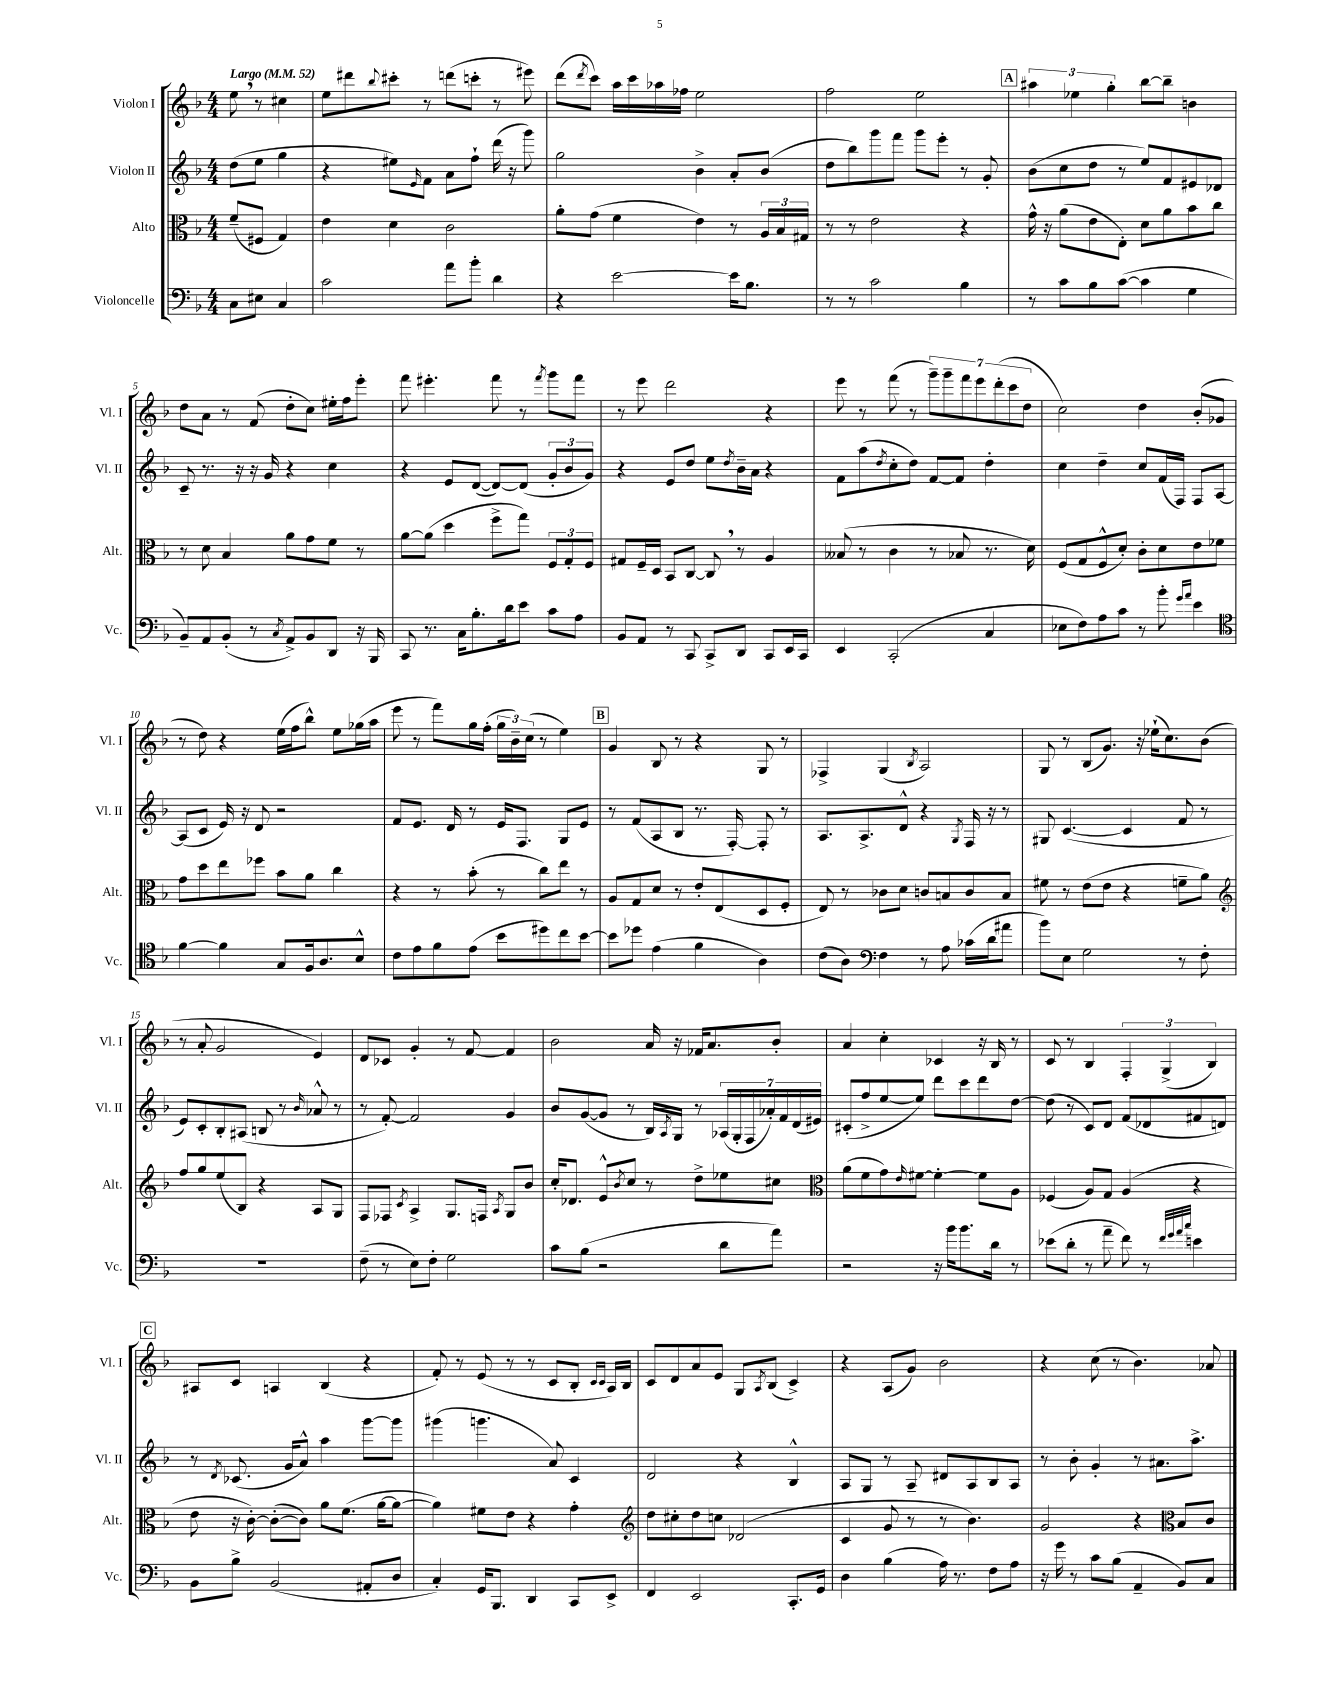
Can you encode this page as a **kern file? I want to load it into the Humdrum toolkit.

**kern	**kern	**kern	**kern
*part4	*part3	*part2	*part1
*staff4	*staff3	*staff2	*staff1
*I"Violoncelle	*I"Alto	*I"Violon II	*I"Violon I
*I'Vc.	*I'Alt.	*I'Vl. II	*I'Vl. I
*clefF4	*clefC3	*clefG2	*clefG2
*k[b-]	*k[b-]	*k[b-]	*k[b-]
*M4/4	*M4/4	*M4/4	*M4/4
*MM52	*MM52	*MM52	*MM52
=	=	=	=
!	!	!	!LO:TX:a:B:t=Largo
8C\L	(8f~/L	(8dd\L	8ee,\
8E#X\J	8F#X/J	8ee\J	8r
4C/	4G/)	4gg\	4cc#X\
=1	=1	=1	=1
2c\	4e\	4r	8ee\L
.	.	.	8ddd#X\
.	.	.	8qqbb-/
.	4d\	8ee#X\L)	8ccc#X'\J
.	.	16qqe/	.
.	.	8f\J	8r
8a\L	2c\	8a\L	(8dddn\L
8b-'\J	.	8ff`\J	8cccn'\J
4d\	.	(16ddd\	8r
.	.	16r	.
.	.	8ggg\)	8eee#X\)
=2	=2	=2	=2
4r	8a'\L	2gg\	(8ddd\L
.	.	.	8qddd/
.	(8g\J	.	8ccc\J)
[2e\	4f\	.	16aa\LL
.	.	.	16ccc\
.	.	.	16aa-X\
.	.	.	16ff-X\JJ
.	4e\)	4b-^\	2ee\
16e\KL]	8r	8a'/L	.
8.B-\J	.	.	.
.	24A/LL	(8b-/J	.
.	24B-/	.	.
.	24G#X/JJ	.	.
=3	=3	=3	=3
8r	8r	8dd\L	2ff\
8r	8r	8bb-\)	.
2c\	2e\	8ggg\	.
.	.	8fff\J	.
.	.	8ggg\L	2ee\
.	.	8eee'\J	.
4B-\	4r	8r	.
.	.	8g'/	.
!!LO:REH:place=s1:t=A
=4	=4	=4	=4
8r	16g^^\	(8b-\L	6aa#X\
.	16r	.	.
8c\L	(8a\L	8cc\	.
.	.	.	6ee-X\
8B-\	8e\	8dd\J	.
.	.	.	6gg'\
([8c\J	8E'\J)	8r	.
4c\]	8d\L	8ee/L)	[8bb-\L
.	8a\	8f/	8bb-~\J]
4G\	8b-\	8e#X/	4bn\
.	8cc\J	8d-X/J	.
!!LO:LB:g=z
=5	=5	=5	=5
8BB-~/L)	8r	8c~/	8dd\L
8AA/	8d\	8.r	8a\J
(8BB-'/J	4B-/	.	8r
.	.	16r	.
8r	.	16r	(8f/
.	.	16g/	.
8qC/	.	.	.
8AA^/L)	8a\L	4r	8dd'\L
8BB-/	8g\	.	8cc\J)
8DD/J	8f\J	4cc\	16ee#X'\LL
.	.	.	16ff\J
16r	8r	.	8eee'\J
16BBB-/	.	.	.
=6	=6	=6	=6
8CC/	[8a\L	4r	8fff\
8.r	(8a\J]	.	4.eee#X'\
.	4dd\	8e/L	.
16C\KL	.	.	.
8.B-'\	.	([8d/J	.
.	8ff^\L	8d/L_)	8fff\
16d\k	.	.	.
8e\J	8gg\J)	(8d/J]	8r
.	.	.	8qfff/
8c\L	12F/L	12g'/L	8ggg\L
.	12G'/	12b-/	.
8A\J	.	.	8fff\J
.	12F/J	12g/J)	.
=7	=7	=7	=7
8BB-/L	8G#X/L	4r	8r
8AA/J	16F~/L	.	8eee\
.	16D/JJ	.	.
8r	8BB-/L	8e/L	2ddd\
8CC/	[8C/J	8dd/J	.
8CC^/L	8C,/]	8ee\L	.
.	.	8qdd/	.
8DD/J	8r	16b-~\L	.
.	.	16a\JJ	.
8CC/L	4A/	4r	4r
16EE/L	.	.	.
16CC/JJ	.	.	.
=8	=8	=8	=8
4EE/	(8B--X/	8f\L	8eee\
.	8r	(8aa\	8r
.	.	8qdd/	.
(2CC'/	4c\	8cc'\	(8fff\
.	.	8dd\J)	8r
.	8r	[8f/L	14ggg~\L)
.	.	.	14ggg~\
.	8B-X/	8f/J]	.
.	.	.	14fff\
.	.	.	14eee\
4C/	8.r	4dd'\	.
.	.	.	(14ddd'\
.	.	.	14ccc\
.	.	.	14dd\J
.	16d\)	.	.
=9	=9	=9	=9
8E-X\L	(8F/L	4cc\	2cc\)
8F\)	8G/	.	.
8A\	8F^^/	4dd~\	.
8c\J	8d'/J)	.	.
8r	8c'\L	8cc/L	4dd\
8b-'\	8d\	(16f/L	.
.	.	16F/JJ)	.
16qqg/LL	.	.	.
16qqa/JJ	.	.	.
4e\	8e\	8F/L	(8b-'/L
.	8f-X\J	[8A/J	8g-X/J
!!LO:LB:g=z
=10	=10	=10	=10
*clefC4	*	*	*
[4f\	8g\L	(8A/L]	8r
.	8dd\	8c/J	8dd\)
4f\]	8ee\	16e/)	4r
.	.	16r	.
.	8ff-X\J	8d/	.
8G/L	8b-\L	2r	(16ee\LL
.	.	.	16ff\J
16F/k	8a\J	.	8bb-^^\J)
8.A/	.	.	.
.	4cc\	.	8ee\L
8B-^^/J	.	.	(16gg-X\L
.	.	.	16aa\JJ
=11	=11	=11	=11
8c\L	4r	8f/L	8eee\
8e\	.	8.e/J	8r
8f\	8r	.	8fff\L)
.	.	16d/	.
(8e\J	(8b-'\	8r	16gg\L
.	.	.	(16ff'\JJ
8b-\L	8r	16e/KL	24gg\LL
.	.	.	24b-~\)
.	.	8.F/J	.
.	.	.	(24cc\JJ
8dd#X\)	8cc\L)	.	8r
8cc\	8ee\J	8G/L	4ee\)
[8b-\J	8r	8e/J	.
!!LO:REH:place=s1:t=B
=12	=12	=12	=12
8b-\L]	8A/L	8r	4g/
8dd-X\J	8G/	(8f/L	.
(4e\	8d/J	8A/	8B-/
.	8r	8B-/J	8r
4f\	8e'/L	8.r	4r
.	(8E/	.	.
.	.	[16F'/)	.
4A\)	8D/	8F'/]	8G/
.	8F'/J	8r	8r
=13	=13	=13	=13
(8c\L	8E/)	8.A/L	4F-X^/
8A\J)	8r	.	.
.	.	8.A^/	.
*clefF4	*	*	*
4F\	8c-X\L	.	(4G/
.	8d\J	8d^^/J	.
.	.	.	8qB-/
8r	8cn/L	4r	2A/)
8A\	8Bn/	.	.
.	.	8qG/	.
(16c-X\LL	8c/	16F/	.
16d\J	.	16r	.
8a#X\J	8B/J	8r	.
=14	=14	=14	=14
8b-\L)	8f#X\	8G#X/	8G/
8E\J	8r	([4.c/	8r
2G\	(8e\L	.	(8B-/L
.	8e\J	.	8.g/J)
.	4r	4c/]	.
.	.	.	16r
.	.	.	(16ee-X`\KL
.	.	.	8.cc\)
8r	8fn~\L	8f/	.
8F'\	8a\J)	8r	(8b-\J
!!LO:LB:g=z
=15	=15	=15	=15
*	*clefG2	*	*
1r	8ff/L	8e/L)	8r
.	8gg/	8c'/	8a'/
.	(8ee/	8B-'/	2g/
.	8B-/J)	(8A#X/J	.
.	4r	8Bn/	.
.	.	8r	.
.	.	16qqb-/	.
.	8A/L	8a-X^^/	4e/)
.	8G/J	8r	.
=16	=16	=16	=16
(8F~\	8F/L	8r	8d/L
8r	8F-X/J	[8f'/)	8c-X/J
.	8qc/	.	.
8E\L)	4A^/	2f/]	4g'/
8F'\J	.	.	.
2G\	8.G/L	.	8r
.	.	.	[8f/
.	16Fn/Jk	.	.
.	8qA/	.	.
.	8G/L	4g/	4f/]
.	8b-/J	.	.
=17	=17	=17	=17
8c\L	16cc'/KL	8b-/L	2b-\
.	8.d-X/J	.	.
(8B-\J	.	([8g/	.
2r	8e^^/L	8g/J]	.
.	8qb-/	.	.
.	8cc/J	8r	.
.	8r	16B-/LL)	16a/
.	.	8qA/	.
.	.	16G/JJ	16r
.	8dd^\L	8r	16f-X/KL
.	.	.	8.a/
8d\L	8ee-X\	(28A-X/LL	.
.	.	28G'/	.
.	.	28F/	.
.	.	28a-X'/)	.
8a\J)	8cc#X\J	.	8b-'/J
.	.	28f/	.
.	.	(28d/	.
.	.	28e#X/JJ)	.
=18	=18	=18	=18
*	*clefC3	*	*
2r	(8a\L	(8c#X'/L	4a/
.	8f\	8ff^/	.
.	8g\)	[8ee/	4cc'\
.	16qqe/	.	.
.	[8f#X\J	8ee/J])	.
16r	4f#'\_	8ddd\L	4c-X/
16b-\KL	.	.	.
8.b-\	.	8ccc\	.
.	8f#\L]	8ddd\	16r
16d\Jk	.	.	16B-/
8r	8A\J	[8dd\J	8r
=19	=19	=19	=19
(8e-X\L	(4F-X/	(8dd\]	8c/
8d'\J	.	8r	8r
8r	8A/L)	8c/L)	4B-/
8a~\	8G/J	8d/J	.
8f\)	(4A/	(8f/L	6F'/
8r	.	8d-X/	.
.	.	.	(6G^/
32qqf/LLL	.	.	.
32qqg/	.	.	.
32qqa/	.	.	.
32qqcc/JJJ	.	.	.
4en\	4r	8f#X/	.
.	.	.	6B-/)
.	.	8dn/J)	.
!!LO:LB:g=z
!!LO:REH:place=s1:t=C
=20	=20	=20	=20
8BB-\L	8e\	8r	8A#X/L
.	.	8qd/	.
8B-^\J	16r	(8.c-X/	8c/J
.	[16c'\)	.	.
(2BB-/	(8c'\L_	.	4An/
.	.	16g/KL	.
.	8c\J])	8a^^/J)	.
.	8a\L	4aa\	(4B-/
.	(8.f\J	.	.
8AA#X'/L	.	[8ggg\L	4r
.	[16a\KL	.	.
8D/J	8a\J_	8ggg\J]	.
=21	=21	=21	=21
4C'/)	4a\])	(4ggg#X\	8f'/)
.	.	.	8r
16GG/KL	8f#X\L	4.gggn\	(8e/
8.BBB-/J	.	.	.
.	8e\J	.	8r
4DD/	4r	.	8r
.	.	8a/)	8c/L
8CC/L	4g'\	4c/	8B-'/J
.	.	.	16qqc/LL
.	.	.	16qqc/JJ
8EE^/J	.	.	16A/LL)
.	.	.	16B-/JJ
=22	=22	=22	=22
*	*clefG2	*	*
4FF/	8dd\L	2d/	8c/L
.	8cc#X'\	.	8d/
2EE/	8dd\	.	8a/
.	8ccn\J	.	8e/J
.	(2d-X/	4r	8G/L
.	.	.	8qA/
.	.	.	(8B-/J
8.CC'/L	.	4B-^^/	4c^/)
16GG/Jk	.	.	.
=23	=23	=23	=23
4D\	4c/	8A/L	4r
.	.	8G/J	.
(4B-\	8g/	8r	(8A/L
.	8r	8A~/	8g/J)
16A\)	8r	8d#X/L	2b-\
8.r	.	.	.
.	4.b-\)	8A/	.
8F\L	.	8B-/	.
8A\J	.	8A/J	.
=24	=24	=24	=24
16r	2g/	8r	4r
16g\	.	.	.
8r	.	8b-'\	.
8c\L	.	4g'/	(8cc\
(8B-\J	.	.	8r
4AA~/	4r	8r	4.b-\)
.	.	8.a#X\L	.
*	*clefC3	*	*
8BB-/L)	8B-/L	.	.
.	.	8.aa^\J	.
8C/J	8c/J	.	8a-X/
==	==	==	==
*-	*-	*-	*-
